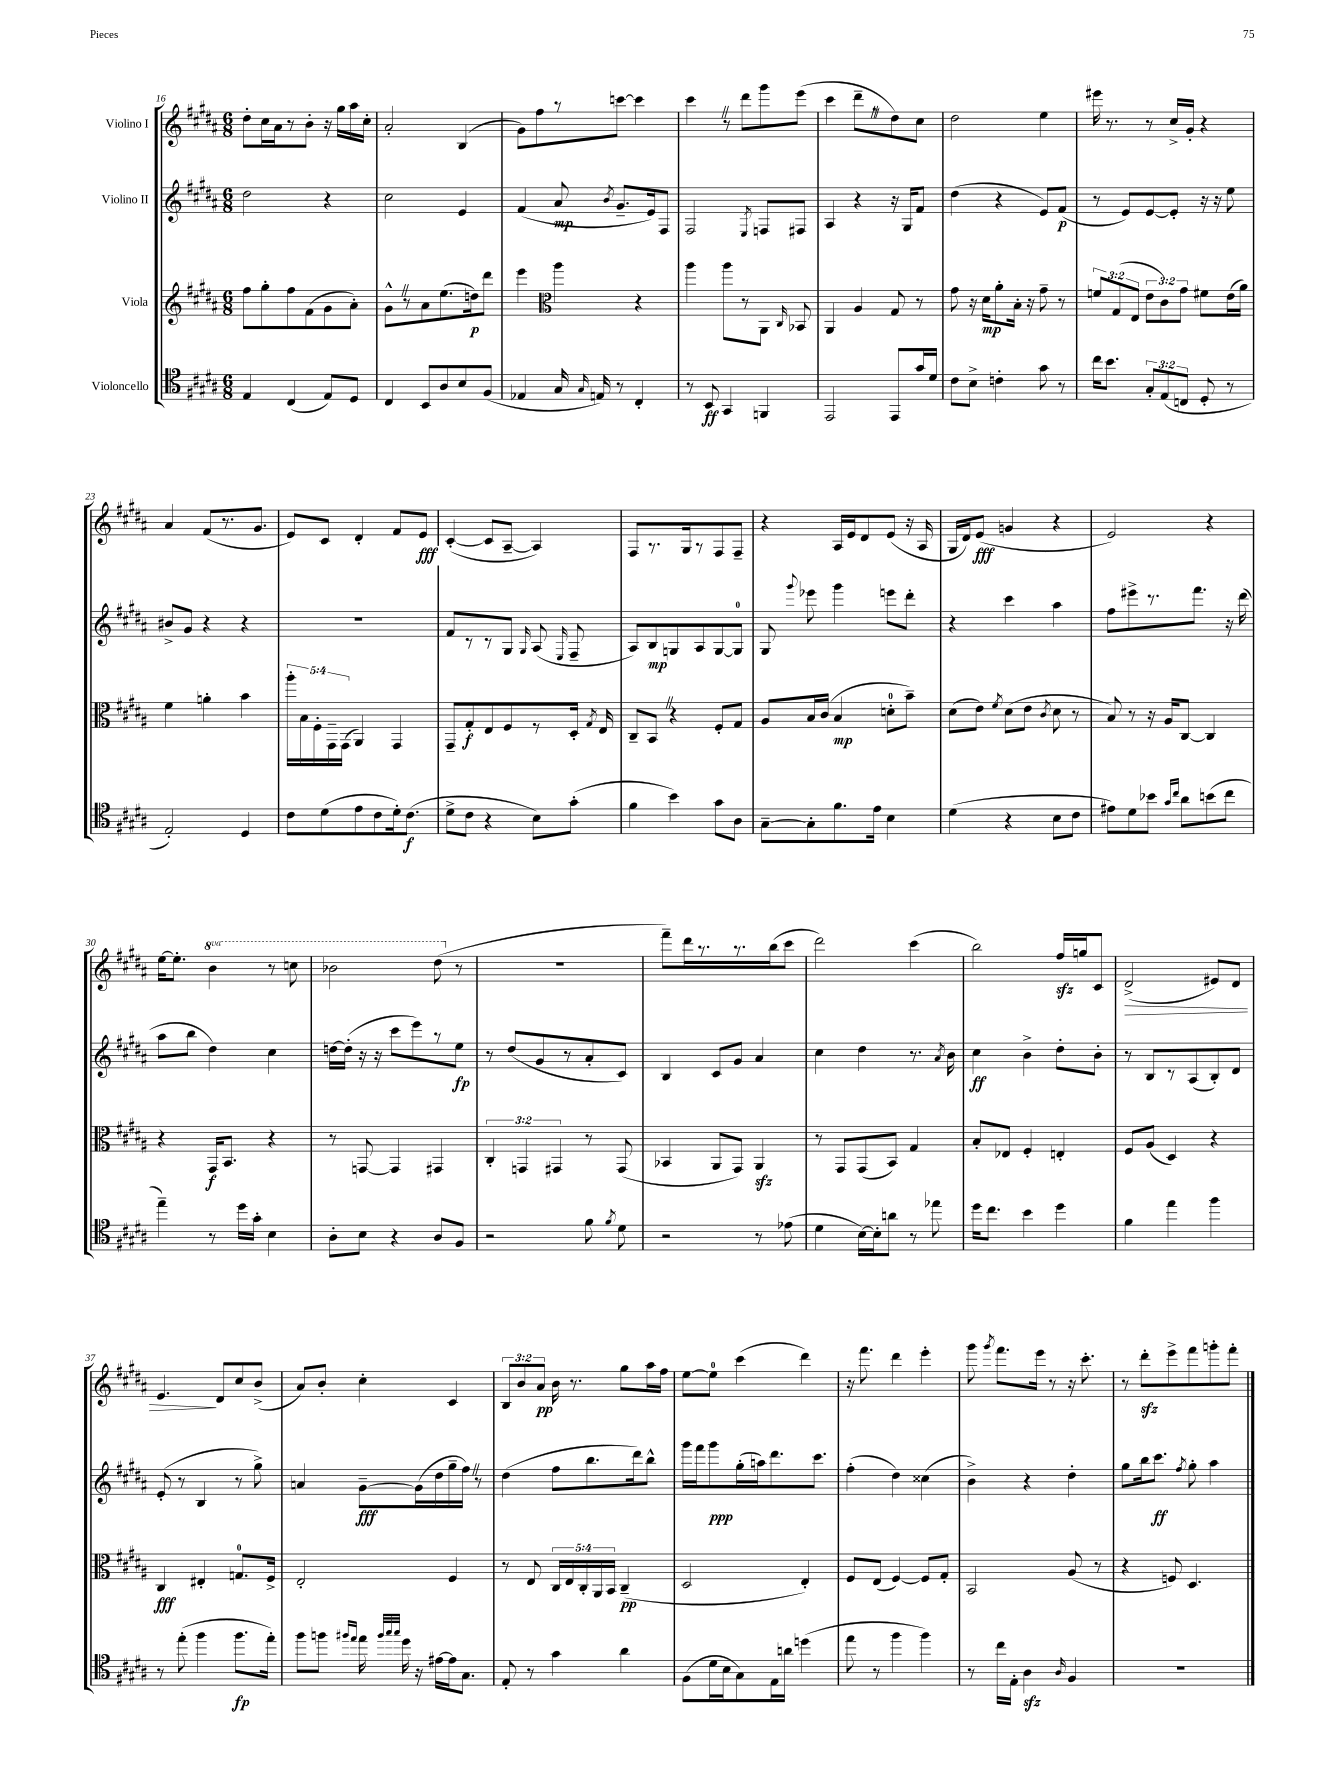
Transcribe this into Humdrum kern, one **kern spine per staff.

**kern	**dynam	**kern	**dynam	**kern	**dynam	**kern	**dynam
*part4	*part4	*part3	*part3	*part2	*part2	*part1	*part1
*staff4	*staff4	*staff3	*staff3	*staff2	*staff2	*staff1	*staff1
*I"Violoncello	*	*I"Viola	*	*I"Violino II	*	*I"Violino I	*
*clefC4	*	*clefG2	*	*clefG2	*	*clefG2	*
*k[f#c#g#d#a#]	*	*k[f#c#g#d#a#]	*	*k[f#c#g#d#a#]	*	*k[f#c#g#d#a#]	*
*M6/8	*	*M6/8	*	*M6/8	*	*M6/8	*
=16	=16	=16	=16	=16	=16	=16	=16
4E/	.	8ff#\L	.	2dd#\	.	8dd#'\L	.
.	.	8gg#'\	.	.	.	16cc#\L	.
.	.	.	.	.	.	16a#\J	.
(4C#/	.	8ff#\	.	.	.	8r	.
.	.	(8f#\	.	.	.	8b'\J	.
8E/L)	.	8g#\	.	4r	.	16r	.
.	.	.	.	.	.	16gg#\LL	.
8D#/J	.	8a#'\J)	.	.	.	16aa#\	.
.	.	.	.	.	.	16cc#'\JJ	.
=17	=17	=17	=17	=17	=17	=17	=17
4C#/	.	8g#^^Z\L	.	2cc#\	.	2a#'/	.
.	.	8r	.	.	.	.	.
8BB/L	.	8a#\	.	.	.	.	.
8A#/	.	(8.ee\	.	.	.	.	.
8B/	.	.	.	4e/	.	(4B/	.
.	.	16ddn\k)	p	.	.	.	.
(8F#/J	.	8ddd#\J	.	.	.	.	.
=18	=18	=18	=18	=18	=18	=18	=18
4E-X/	.	4eee\	.	(4f#/	.	8g#\L)	.
.	.	.	.	.	.	8ff#\	.
*	*	*clefC3	*	*	*	*	*
16G#/	.	4aa#\	.	8a#/	mp	8r	.
16qqG#/	.	.	.	.	.	.	.
16En/)	.	.	.	.	.	.	.
.	.	.	.	8qb/	.	.	.
8r	.	.	.	8.g#~/L	.	[8cccn\J	.
4C#'/	.	4r	.	.	.	4ccc\]	.
.	.	.	.	16e/k)	.	.	.
.	.	.	.	8F#/J	.	.	.
=19	=19	=19	=19	=19	=19	=19	=19
8r	.	4aa#\	.	2F#/	.	4ccc#Z\	.
8BB/	ff	.	.	.	.	.	.
4GG#/	.	8aa#\L	.	.	.	8r	.
.	.	8r	.	.	.	8ddd#\L	.
.	.	.	.	8qE/	.	.	.
4FFn/	.	8AA#\J	.	8Fn/L	.	8ggg#\	.
.	.	16qqC#/	.	.	.	.	.
.	.	8BB-X/	.	8F#X/J	.	(8eee\J	.
=20	=20	=20	=20	=20	=20	=20	=20
2EE/	.	4AA#/	.	4A#/	.	4ccc#\	.
.	.	4A#/	.	4r	.	8ddd#~Z\L	.
.	.	.	.	.	.	8r	.
8EE/L	.	8G#/	.	16r	.	8dd#\)	.
.	.	.	.	16G#/KL	.	.	.
16g#/L	.	8r	.	8f#/J	.	8cc#\J	.
16d#/JJ	.	.	.	.	.	.	.
=21	=21	=21	=21	=21	=21	=21	=21
8c#\L	.	8g#\	.	(4dd#\	.	2dd#\	.
8B^\J	.	16r	.	.	.	.	.
.	.	16d#\KL	mp	.	.	.	.
4cn'\	.	8a#'\	.	4r	.	.	.
.	.	16B'\Jk	.	.	.	.	.
.	.	16r	.	.	.	.	.
8g#\	.	8g#~\	.	8e/L)	.	4ee\	.
8r	.	8r	.	(8f#/J	p	.	.
=22	=22	=22	=22	=22	=22	=22	=22
16cc#\KL	.	12fn/L	.	8r	.	16eee#X\	.
8.b\J	.	.	.	.	.	8.r	.
.	.	(12G#/	.	.	.	.	.
.	.	.	.	8e/L)	.	.	.
.	.	12E/J	.	.	.	.	.
12G#'/L	.	12e\L	.	[8e/	.	8r	.
(12E/	.	12c#\)	.	.	.	.	.
.	.	.	.	8e'/J]	.	16cc#^/LL	.
12Cn/J	.	12g#\J	.	.	.	.	.
.	.	.	.	.	.	16g#'/JJ	.
8D#'/	.	8f#X\L	.	16r	.	4r	.
.	.	.	.	16r	.	.	.
8r	.	(16e\L	.	8ee\	.	.	.
.	.	16a#\JJ)	.	.	.	.	.
!!LO:LB:g=z
=23	=23	=23	=23	=23	=23	=23	=23
2E'/)	.	4f#\	.	8b#X^/L	.	4a#/	.
.	.	.	.	8g#/J	.	.	.
.	.	4an'\	.	4r	.	(8f#/L	.
.	.	.	.	.	.	8.r	.
4D#/	.	4b\	.	4r	.	.	.
.	.	.	.	.	.	8.g#/J	.
=24	=24	=24	=24	=24	=24	=24	=24
8c#\L	.	20aa#'\LL	.	2.r	.	8e/L)	.
.	.	20B\	.	.	.	.	.
.	.	20F#'\	.	.	.	.	.
(8d#\	.	.	.	.	.	8c#/J	.
.	.	20GG#~\	.	.	.	.	.
.	.	(20GG#\JJ	.	.	.	.	.
8e\	.	4AA#/)	.	.	.	4d#'/	.
8c#\	.	.	.	.	.	.	.
16d#'\k)	.	4GG#/	.	.	.	8f#/L	.
(8.c#\J	f	.	.	.	.	.	.
.	.	.	.	.	.	8e/J	fff
=25	=25	=25	=25	=25	=25	=25	=25
8d#^\L	.	8GG#~/L	.	8f#/L	.	([4c#'/	.
8c#\J	.	8G#'/	f	8r	.	.	.
4r	.	8E/	.	8r	.	8c#/L]	.
.	.	8F#/	.	8G#/J	.	[8A#~/J	.
.	.	.	.	16qqG#/	.	.	.
8B\L)	.	8r	.	(8A#/	.	4A#/])	.
.	.	.	.	16qqE/	.	.	.
(8g#'\J	.	16D#'/Jk	.	8F#~/	.	.	.
.	.	8qG#/	.	.	.	.	.
.	.	16E/	.	.	.	.	.
=26	=26	=26	=26	=26	=26	=26	=26
4f#\	.	8C#~/L	.	8A#/L)	.	8F#/L	.
.	.	8BBZ/J	.	8B/	mp	8.r	.
4b\)	.	4r	.	8Gn/	.	.	.
.	.	.	.	.	.	16G#/k	.
.	.	.	.	8A#/	.	8r	.
8g#\L	.	8F#'/L	.	[8G/	.	8F#/	.
8A#\J	.	8G#/J	.	8G/J]	.	8F#~/J	.
=27	=27	=27	=27	=27	=27	=27	=27
[8G#~\L	.	8A#/L	.	8G#/	.	4r	.
.	.	.	.	8qqggg#/	.	.	.
8G#'\]	.	16B/L	.	8eee-X\	.	.	.
.	.	(16c#/JJ	.	.	.	.	.
8.f#\	.	4B/	mp	4ggg#\	.	16A#/LL	.
.	.	.	.	.	.	16e/J	.
.	.	.	.	.	.	8d#/	.
16e\Jk	.	.	.	.	.	.	.
4B\	.	8dn'\L	.	8eeen\L	.	(8e/J	.
.	.	8b~\J)	.	8ddd#'\J	.	16r	.
.	.	.	.	.	.	16A#/	.
=28	=28	=28	=28	=28	=28	=28	=28
(4d#\	.	(8d#\L	.	4r	.	16G#/LL	.
.	.	.	.	.	.	16d#/J)	.
.	.	8e\J)	.	.	.	(8e/J	fff
.	.	8qf#/	.	.	.	.	.
4r	.	(8d#\L	.	4ccc#\	.	4gn/	.
.	.	8e\J	.	.	.	.	.
.	.	8qc#/	.	.	.	.	.
8B\L	.	8d#\	.	4aa#\	.	4r	.
8c#\J	.	8r	.	.	.	.	.
=29	=29	=29	=29	=29	=29	=29	=29
8e#X\L)	.	8B/)	.	8ff#\L	.	2e/)	.
8d#\	.	8r	.	8eee#X^\	.	.	.
8b-X\J	.	16r	.	8.r	.	.	.
.	.	16A#/KL	.	.	.	.	.
16qqg#/LL	.	.	.	.	.	.	.
16qqcc#/JJ	.	.	.	.	.	.	.
8a#\L	.	[8C#/J	.	.	.	.	.
.	.	.	.	8.fff#\J	.	.	.
(8bn\	.	4C#/]	.	.	.	4r	.
8cc#\J	.	.	.	16r	.	.	.
.	.	.	.	(16ddd#\	.	.	.
!!LO:LB:g=z
=30	=30	=30	=30	=30	=30	=30	=30
4ee~\)	.	4r	.	8aa#\L	.	[16ee\KL	.
.	.	.	.	.	.	8.ee'\J]	.
.	.	.	.	8bb\J	.	.	.
*	*	*	*	*	*	*8va	*
8r	.	16GG#/KL	f	4dd#\)	.	4bb\	.
.	.	8.BB/J	.	.	.	.	.
16dd#\LL	.	.	.	.	.	.	.
16g#'\JJ	.	.	.	.	.	.	.
4B\	.	4r	.	4cc#\	.	8r	.
.	.	.	.	.	.	8cccn\	.
=31	=31	=31	=31	=31	=31	=31	=31
8A#'\L	.	8r	.	[16ddn\LL	.	2bb-X\	.
.	.	.	.	(16dd'\JJ]	.	.	.
8B\J	.	[8GGn/	.	16r	.	.	.
.	.	.	.	16r	.	.	.
4r	.	4GG/]	.	8ccc#\L	.	.	.
.	.	.	.	8eee\)	.	.	.
8A#/L	.	4GG#X/	.	8r	.	(8ddd#\	.
*	*	*	*	*	*	*X8va	*
8F#/J	.	.	.	8ee\J	fp	8r	.
=32	=32	=32	=32	=32	=32	=32	=32
2r	.	6C#'/	.	8r	.	2.r	.
.	.	.	.	(8dd#/L	.	.	.
.	.	6GGn/	.	.	.	.	.
.	.	.	.	8g#/	.	.	.
.	.	6GG#X/	.	.	.	.	.
.	.	.	.	8r	.	.	.
8f#\	.	8r	.	8a#'/	.	.	.
8qf#/	.	.	.	.	.	.	.
8d#\	.	(8GG#/	.	8c#/J)	.	.	.
=33	=33	=33	=33	=33	=33	=33	=33
2r	.	4BB-X/	.	4B/	.	8fff#~\L)	.
.	.	.	.	.	.	16ddd#\L	.
.	.	.	.	.	.	8.r	.
.	.	8AA#/L	.	8c#/L	.	.	.
.	.	8GG#/J)	.	8g#/J	.	8.r	.
8r	.	4AA#zz/	.	4a#/	.	.	.
.	.	.	.	.	.	(16bb\J	.
(8e-X\	.	.	.	.	.	8ccc#\J	.
=34	=34	=34	=34	=34	=34	=34	=34
4d#\	.	8r	.	4cc#\	.	2ddd#\)	.
.	.	8GG#/L	.	.	.	.	.
[16B\LL)	.	(8GG#/	.	4dd#\	.	.	.
16B'\J]	.	.	.	.	.	.	.
8an\J	.	8BB/J)	.	.	.	.	.
8r	.	4G#/	.	8.r	.	(4ccc#\	.
8ee-X\	.	.	.	.	.	.	.
.	.	.	.	8qa#/	.	.	.
.	.	.	.	16b\	.	.	.
=35	=35	=35	=35	=35	=35	=35	=35
16dd#\KL	.	8B'/L	.	4cc#\	ff	2bb\)	.
8.cc#\J	.	.	.	.	.	.	.
.	.	8E-X/J	.	.	.	.	.
4b\	.	4F#'/	.	4b^\	.	.	.
4dd#\	.	4En'/	.	8dd#'\L	.	16ff#zz/LL	.
.	.	.	.	.	.	16ggn/J	.
.	.	.	.	8b'\J	.	8c#/J	.
=36	=36	=36	=36	=36	=36	=36	=36
!	!	!	!	!	!	!	!LO:HP:b
4f#\	.	8F#/L	.	8r	.	(2d#^/	>
.	.	(8A#/J	.	8B/L	.	.	.
4ee\	.	4D#/)	.	8r	.	.	.
.	.	.	.	(8A#/	.	.	.
4ff#\	.	4r	.	8B'/)	.	8e#X/L)	.
.	.	.	.	8d#/J	.	8d#/J	.
!!LO:LB:g=z
=37	=37	=37	=37	=37	=37	=37	=37
8r	.	4C#/	fff	(8e'/	.	4.e/	.
(8ee'\	.	.	.	8r	.	.	.
4ff#\	.	4E#X'/	.	4B/	.	.	.
.	.	.	.	.	.	8d#/L	]
8.ff#\L	fp	8.Gn/L	.	8r	.	8cc#/	.
.	.	.	.	8gg#^\)	.	(8b^/J	.
16ee'\Jk)	.	16F#^/Jk	.	.	.	.	.
=38	=38	=38	=38	=38	=38	=38	=38
8ff#\L	.	2E'/	.	4an/	.	8a#/L)	.
8ffn\J	.	.	.	.	.	8b'/J	.
16qqff#X/LL	.	.	.	.	.	.	.
16qqee/JJ	.	.	.	.	.	.	.
16ee\	.	.	.	[8g#~\L	fff	4cc#'\	.
32qqff#/LLL	.	.	.	.	.	.	.
32qqgg#/	.	.	.	.	.	.	.
32qqgg#/JJJ	.	.	.	.	.	.	.
16dd#\	.	.	.	.	.	.	.
16r	.	.	.	(16g#\L]	.	.	.
[16e#X\LL	.	.	.	16dd#\	.	.	.
16e#\J]	.	4F#/	.	16gg#~\	.	4c#/	.
8.G#\J	.	.	.	16ff#Z\JJ)	.	.	.
.	.	.	.	8r	.	.	.
=39	=39	=39	=39	=39	=39	=39	=39
8E'/	.	8r	.	(4dd#\	.	12B/L	.
.	.	.	.	.	.	12b/	.
8r	.	8E/	.	.	.	.	.
.	.	.	.	.	.	12a#/J	pp
4g#\	.	20C#/LL	.	8ff#\L	.	16b\	.
.	.	20E/	.	.	.	.	.
.	.	.	.	.	.	8.r	.
.	.	20C#'/	.	.	.	.	.
.	.	.	.	8.bb\	.	.	.
.	.	20AA#/	.	.	.	.	.
.	.	20BB/JJ	.	.	.	.	.
4a#\	.	(4C#~/	pp	.	.	8gg#\L	.
.	.	.	.	16ddd#\k)	.	.	.
.	.	.	.	8bb^^\J	.	16aa#\L	.
.	.	.	.	.	.	16ff#\JJ	.
=40	=40	=40	=40	=40	=40	=40	=40
(8F#\L	.	2D#/	.	16ggg#\LL	.	[8ee\L	.
.	.	.	.	16fff#\J	.	.	.
16d#\L	.	.	.	8ggg#\	ppp	8ee\J]	.
16B\J	.	.	.	.	.	.	.
8G#\)	.	.	.	(16gg#'\L	.	(4ccc#\	.
.	.	.	.	16aan\J)	.	.	.
16E\L	.	.	.	8.ddd#\	.	.	.
16an\JJ	.	.	.	.	.	.	.
(4ddn\	.	4E'/)	.	.	.	4ddd#\)	.
.	.	.	.	8.ccc#\J	.	.	.
=41	=41	=41	=41	=41	=41	=41	=41
8ee\	.	8F#/L	.	(4ff#'\	.	16r	.
.	.	.	.	.	.	8.fff#\	.
8r	.	(8E/J	.	.	.	.	.
4ff#\	.	[4F#/)	.	4dd#\)	.	4ddd#\	.
4ff#\)	.	8F#/L]	.	(4cc##X\	.	4eee'\	.
.	.	8G#'/J	.	.	.	.	.
=42	=42	=42	=42	=42	=42	=42	=42
8r	.	2BB/	.	4b^\)	.	8ggg#\	.
.	.	.	.	.	.	8qggg#/	.
16cc#\LL	.	.	.	.	.	8.fff#\L	.
16E'\JJ	.	.	.	.	.	.	.
4A#zz\	.	.	.	4r	.	.	.
.	.	.	.	.	.	16eee\Jk	.
.	.	.	.	.	.	8r	.
16qqA#/	.	.	.	.	.	.	.
4F#/	.	(8A#/	.	4dd#'\	.	16r	.
.	.	.	.	.	.	8.ccc#'\	.
.	.	8r	.	.	.	.	.
=43	=43	=43	=43	=43	=43	=43	=43
2.r	.	4r	.	8gg#\L	.	8r	.
.	.	.	.	16bb\k	.	8ddd#zz'\L	.
.	.	.	.	8.ccc#\J	ff	.	.
.	.	8Fn/)	.	.	.	8eee^\	.
.	.	.	.	8qff#/	.	.	.
.	.	4.D#/	.	8gg#'\	.	8fff#\	.
.	.	.	.	4aa#\	.	8gggn'\	.
.	.	.	.	.	.	8fff#'\J	.
==	==	==	==	==	==	==	==
*-	*-	*-	*-	*-	*-	*-	*-
